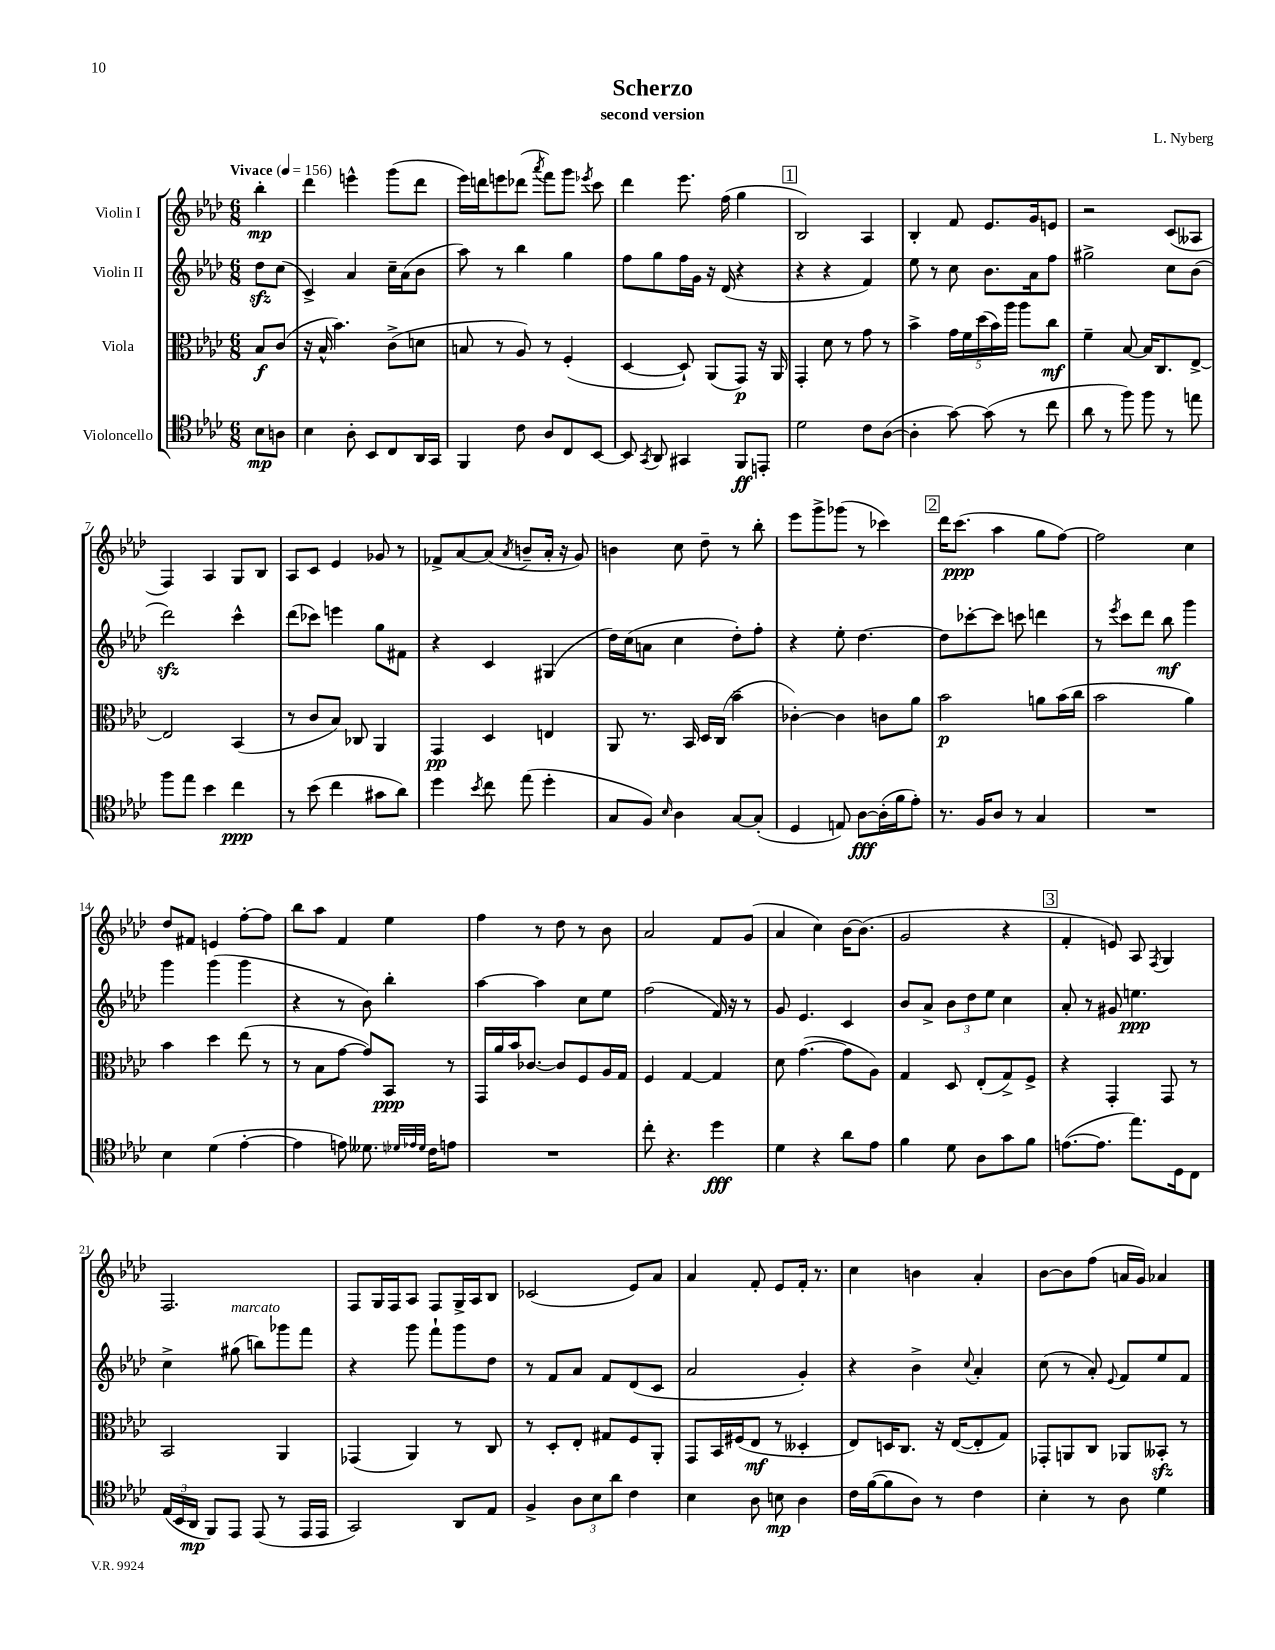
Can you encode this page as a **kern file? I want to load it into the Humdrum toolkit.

**kern	**dynam	**kern	**dynam	**kern	**dynam	**kern	**dynam
*part4	*part4	*part3	*part3	*part2	*part2	*part1	*part1
*staff4	*staff4	*staff3	*staff3	*staff2	*staff2	*staff1	*staff1
*I"Violoncello	*	*I"Viola	*	*I"Violin II	*	*I"Violin I	*
*clefC4	*	*clefC3	*	*clefG2	*	*clefG2	*
*k[b-e-a-d-]	*	*k[b-e-a-d-]	*	*k[b-e-a-d-]	*	*k[b-e-a-d-]	*
*M6/8	*	*M6/8	*	*M6/8	*	*M6/8	*
*MM156	*	*MM156	*	*MM156	*	*MM156	*
=	=	=	=	=	=	=	=
!	!	!	!	!	!	!LO:TX:a:B:t=Vivace	!
8B-\L	mp	8B-/L	f	8dd-zz\L	.	4bb-'\	mp
8An\J	.	(8c/J	.	(8cc\J	.	.	.
=1	=1	=1	=1	=1	=1	=1	=1
4B-\	.	16r	.	4c^/)	.	4ddd-\	.
.	.	16B-^^/	.	.	.	.	.
.	.	4.b-\)	.	.	.	.	.
8A-'\	.	.	.	4a-/	.	4eeen^^\	.
8BB-/L	.	.	.	.	.	.	.
8C/	.	(8c^\L	.	16cc~\LL	.	(8ggg\L	.
.	.	.	.	(16a-\J	.	.	.
16AA-/L	.	8dn\J	.	8b-\J	.	8ddd-\J	.
16GG/JJ	.	.	.	.	.	.	.
=2	=2	=2	=2	=2	=2	=2	=2
4FF/	.	8Bn/	.	8aa-\)	.	16eee-\LL)	.
.	.	.	.	.	.	16dddn\J	.
.	.	8r	.	8r	.	8eeen\	.
8c\	.	8A-/)	.	4bb-\	.	(8ddd-X\J	.
.	.	.	.	.	.	8qaaa-/	.
8A-/L	.	8r	.	.	.	8fff\L)	.
8C/	.	(4F'/	.	4gg\	.	8ggg\J	.
.	.	.	.	.	.	8qeee-X/	.
[8BB-/J	.	.	.	.	.	8ccc\	.
=3	=3	=3	=3	=3	=3	=3	=3
8BB-/]	.	[4D-/	.	8ff\L	.	4ddd-\	.
8qGG/	.	.	.	.	.	.	.
8AA-/	.	.	.	8gg\	.	.	.
4GG#X/	.	8D-`/])	.	16ff\L	.	8.eee-\	.
.	.	.	.	16g\JJ	.	.	.
.	.	(8AA-/L	.	16r	.	.	.
.	.	.	.	(16d-/	.	(16ff\	.
8FF/L	ff	8GG/J)	p	4r	.	4gg\	.
8EEn'/J	.	16r	.	.	.	.	.
.	.	16AA-/	.	.	.	.	.
!!LO:REH:place=s1:t=1
=4	=4	=4	=4	=4	=4	=4	=4
2d-\	.	4GG'/	.	4r	.	2B-/)	.
.	.	8d-\	.	4r	.	.	.
.	.	8r	.	.	.	.	.
8c\L	.	8g\	.	4f/)	.	4A-/	.
([8A-\J	.	8r	.	.	.	.	.
=5	=5	=5	=5	=5	=5	=5	=5
4A-'\]	.	4b-^\	.	8ee-\	.	4B-'/	.
.	.	.	.	8r	.	.	.
[8g\)	.	20g\LL	.	8cc\	.	8f/	.
.	.	20f\	.	.	.	.	.
.	.	(20dd-\	.	.	.	.	.
(8g\]	.	.	.	8.b-\L	.	8.e-/L	.
.	.	20b-\)	.	.	.	.	.
.	.	20aa-\JJ	.	.	.	.	.
8r	.	8aa-\L	.	.	.	.	.
.	.	.	.	16a-\k	.	16g/k	.
8cc\	.	8cc\J	mf	8ff\J	.	8en/J	.
=6	=6	=6	=6	=6	=6	=6	=6
8a-\	.	4f~\	.	2gg#X^\	.	2r	.
8r	.	.	.	.	.	.	.
8ff\)	.	[8B-/	.	.	.	.	.
8ff\	.	16B-/KL]	.	.	.	.	.
.	.	8.C/	.	.	.	.	.
8r	.	.	.	8cc\L	.	(8c/L	.
8een\	.	[8E-^/J	.	(8b-\J	.	8A--X/J	.
!!LO:LB:g=z
=7	=7	=7	=7	=7	=7	=7	=7
8ff\L	.	2E-/]	.	2ddd-zz\)	.	4F/)	.
8ee-\J	.	.	.	.	.	.	.
4b-\	.	.	.	.	.	4A-/	.
4cc\	ppp	(4BB-/	.	4ccc^^\	.	8G/L	.
.	.	.	.	.	.	8B-/J	.
=8	=8	=8	=8	=8	=8	=8	=8
8r	.	8r	.	(8ddd-\L	.	8A-/L	.
(8b-\	.	8c/L	.	8ccc-X\J)	.	8c/J	.
4cc\	.	8B-/J)	.	4eeen\	.	4e-/	.
.	.	8C-X/	.	.	.	.	.
8g#X\L	.	4AA-/	.	8gg\L	.	8g-X/	.
8a-\J)	.	.	.	8f#X\J	.	8r	.
=9	=9	=9	=9	=9	=9	=9	=9
4dd-\	.	4GG/	pp	4r	.	8f-X^/L	.
.	.	.	.	.	.	[8a-/	.
8qb-/	.	.	.	.	.	.	.
8cc\	.	4D-/	.	4c/	.	(8a-/J]	.
.	.	.	.	.	.	8qa-/	.
(8ee-\	.	.	.	.	.	8bn~/L	.
4dd-'\	.	4En/	.	(4G#X/	.	16a-'/Jk	.
.	.	.	.	.	.	16r	.
.	.	.	.	.	.	8g/)	.
=10	=10	=10	=10	=10	=10	=10	=10
8G/L	.	8AA-/	.	16dd-\LL)	.	4bn\	.
.	.	.	.	(16cc\J	.	.	.
8F/J)	.	8.r	.	8an\J	.	.	.
16qqB-/	.	.	.	.	.	.	.
4A-\	.	.	.	4cc\	.	8cc\	.
.	.	16BB-/	.	.	.	.	.
.	.	16D-/LL	.	.	.	8dd-~\	.
.	.	(16C/JJ	.	.	.	.	.
[8G/L	.	4b-~\	.	8dd-'\L)	.	8r	.
(8G'/J]	.	.	.	8ff'\J	.	8bb-'\	.
=11	=11	=11	=11	=11	=11	=11	=11
4D-/	.	[4c-X'\)	.	4r	.	8eee-\L	.
.	.	.	.	.	.	8ggg^\	.
8En/)	.	4c-\]	.	8ee-'\	.	(8ggg-X\J	.
[8A-\L	fff	.	.	[4.dd-\	.	8r	.
(16A-'\L]	.	8cn\L	.	.	.	4ccc-X\)	.
16f\J	.	.	.	.	.	.	.
8e-'\J)	.	8a-\J	.	.	.	.	.
!!LO:REH:place=s1:t=2
=12	=12	=12	=12	=12	=12	=12	=12
8.r	.	2b-\	p	8dd-\L]	.	16ddd-\KL	.
.	.	.	.	.	.	(8.ccc\J	ppp
.	.	.	.	[8ccc-X'\	.	.	.
16F/KL	.	.	.	.	.	.	.
8A-/J	.	.	.	8ccc-\J]	.	4aa-\	.
8r	.	.	.	8cccn\	.	.	.
4G/	.	8an\L	.	4dddn\	.	8gg\L	.
.	.	(16b-\L	.	.	.	[8ff\J)	.
.	.	16cc\JJ	.	.	.	.	.
=13	=13	=13	=13	=13	=13	=13	=13
2.r	.	2b-\	.	8r	.	2ff\]	.
.	.	.	.	8qeee-/	.	.	.
.	.	.	.	8ccc\L	.	.	.
.	.	.	.	8ddd-\J	.	.	.
.	.	.	.	8bb-\	mf	.	.
.	.	4a-\)	.	4ggg\	.	4cc\	.
!!LO:LB:g=z
=14	=14	=14	=14	=14	=14	=14	=14
4B-\	.	4b-\	.	4ggg\	.	8dd-/L	.
.	.	.	.	.	.	8f#X/J	.
(4d-\	.	4dd-\	.	(4ggg\	.	4en/	.
[4e-'\	.	(8ee-\	.	4ggg\	.	[8ff'\L	.
.	.	8r	.	.	.	8ff\J]	.
=15	=15	=15	=15	=15	=15	=15	=15
4e-\]	.	8r	.	4r	.	8bb-\L	.
.	.	8B-\L	.	.	.	8aa-\J	.
8en\)	.	[8g\J	.	8r	.	4f/	.
8.d--X\	.	8g/L])	.	8b-\)	.	.	.
.	.	8BB-/J	ppp	4bb-'\	.	4ee-\	.
32qqd-X/LLL	.	.	.	.	.	.	.
32qqe-X/	.	.	.	.	.	.	.
32qqd-/JJJ	.	.	.	.	.	.	.
16c\KL	.	.	.	.	.	.	.
8en\J	.	8r	.	.	.	.	.
=16	=16	=16	=16	=16	=16	=16	=16
2.r	.	16GG/LL	.	[4aa-\	.	4ff\	.
.	.	16a-/	.	.	.	.	.
.	.	16b-/J	.	.	.	.	.
.	.	[8.c-X/J	.	.	.	.	.
.	.	.	.	4aa-\]	.	8r	.
.	.	8c-/L]	.	.	.	8dd-\	.
.	.	8F/	.	8cc\L	.	8r	.
.	.	16A-/L	.	8ee-\J	.	8b-\	.
.	.	16G/JJ	.	.	.	.	.
=17	=17	=17	=17	=17	=17	=17	=17
8cc'\	.	4F/	.	(2ff\	.	2a-/	.
4.r	.	.	.	.	.	.	.
.	.	[4G/	.	.	.	.	.
4dd-\	fff	4G/]	.	16f/)	.	8f/L	.
.	.	.	.	16r	.	.	.
.	.	.	.	8r	.	(8g/J	.
=18	=18	=18	=18	=18	=18	=18	=18
4d-\	.	8d-\	.	8g/	.	4a-/	.
.	.	([4.g\	.	4.e-/	.	.	.
4r	.	.	.	.	.	4cc\)	.
8a-\L	.	8g\L]	.	4c/	.	[16b-\KL	.
.	.	.	.	.	.	(8.b-\J]	.
8e-\J	.	8A-\J)	.	.	.	.	.
=19	=19	=19	=19	=19	=19	=19	=19
4f\	.	4G/	.	8b-/L	.	2g/	.
.	.	.	.	8a-^/J	.	.	.
8d-\	.	8D-/	.	12b-\L	.	.	.
.	.	.	.	12dd-\	.	.	.
8A-\L	.	(8E-'/L	.	.	.	.	.
.	.	.	.	12ee-\J	.	.	.
8g\	.	8G^/)	.	4cc\	.	4r	.
8f\J	.	8F^/J	.	.	.	.	.
!!LO:REH:place=s1:t=3
=20	=20	=20	=20	=20	=20	=20	=20
([8.en\L	.	4r	.	8a-'/	.	4f'/	.
.	.	.	.	8r	.	.	.
8.e\J]	.	.	.	.	.	.	.
.	.	4GG'/	.	8g#X/	.	8en/)	.
8.ee-\L)	.	.	.	4.een\	ppp	8A-/	.
.	.	.	.	.	.	8qF/	.
.	.	8GG/	.	.	.	4G/	.
16D-\k	.	.	.	.	.	.	.
8C\J	.	8r	.	.	.	.	.
!!LO:LB:g=z
=21	=21	=21	=21	=21	=21	=21	=21
(24E-/LL	.	2BB-/	.	4cc^\	.	2.F/	.
24BB-/	.	.	.	.	.	.	.
24AA-/JJ	mp	.	.	.	.	.	.
8FF/L)	.	.	.	.	.	.	.
!	!	!	!	!LO:TX:a:i:t=marcato	!	!	!
8EE-/J	.	.	.	(8gg#X\	.	.	.
(8EE-/	.	.	.	8bbn\L)	.	.	.
8r	.	4AA-/	.	8ggg-X\	.	.	.
16EE-/LL	.	.	.	8fff\J	.	.	.
16EE-/JJ	.	.	.	.	.	.	.
=22	=22	=22	=22	=22	=22	=22	=22
2GG/)	.	(4GG-X/	.	4r	.	8F/L	.
.	.	.	.	.	.	16G/L	.
.	.	.	.	.	.	16F/J	.
.	.	4AA-/)	.	8ggg\	.	8A-/J	.
.	.	.	.	8fff`\L	.	8F/L	.
8AA-/L	.	8r	.	8ggg\	.	16G^/L	.
.	.	.	.	.	.	16A-/J	.
8E-/J	.	8C/	.	8dd-\J	.	8B-/J	.
=23	=23	=23	=23	=23	=23	=23	=23
4F^/	.	8r	.	8r	.	(2c-X/	.
.	.	8D-'/L	.	8f/L	.	.	.
12A-\L	.	8E-'/J	.	8a-/J	.	.	.
12B-\	.	.	.	.	.	.	.
.	.	8G#X/L	.	8f/L	.	.	.
12a-\J	.	.	.	.	.	.	.
4c\	.	8F/	.	(8d-/	.	8e-/L)	.
.	.	8AA-'/J	.	8c/J	.	8a-/J	.
=24	=24	=24	=24	=24	=24	=24	=24
4B-\	.	8GG/L	.	2a-/	.	4a-/	.
.	.	16BB-/L	.	.	.	.	.
.	.	(16F#X/J	.	.	.	.	.
8A-\	.	8E-/J	mf	.	.	8f'/	.
8Bn\	mp	8r	.	.	.	8e-/L	.
4A-\	.	4D--X'/	.	4g'/)	.	16f'/Jk	.
.	.	.	.	.	.	8.r	.
=25	=25	=25	=25	=25	=25	=25	=25
16c\LL	.	8E-/L)	.	4r	.	4cc\	.
([16f\J	.	.	.	.	.	.	.
8f\]	.	16Dn/K	.	.	.	.	.
.	.	8.C/J	.	.	.	.	.
8A-\J)	.	.	.	4b-^\	.	4bn\	.
8r	.	16r	.	.	.	.	.
.	.	([16E-/KL	.	.	.	.	.
.	.	.	.	8qqcc/	.	.	.
4c\	.	8E-'/]	.	4a-'/	.	4a-'/	.
.	.	8G/J)	.	.	.	.	.
=26	=26	=26	=26	=26	=26	=26	=26
4B-'\	.	8GG-X'/L	.	(8cc\	.	[8b-\L	.
.	.	8AAn/	.	8r	.	8b-\]	.
8r	.	8C/J	.	8a-'/)	.	(8ff\J	.
.	.	.	.	8qqe-/	.	.	.
8A-\	.	8AA-X/L	.	8f/L	.	16an/LL	.
.	.	.	.	.	.	16g/JJ)	.
4d-\	.	8BB--Xzz'/J	.	8ee-/	.	4a-X/	.
.	.	8r	.	8f/J	.	.	.
==	==	==	==	==	==	==	==
*-	*-	*-	*-	*-	*-	*-	*-
